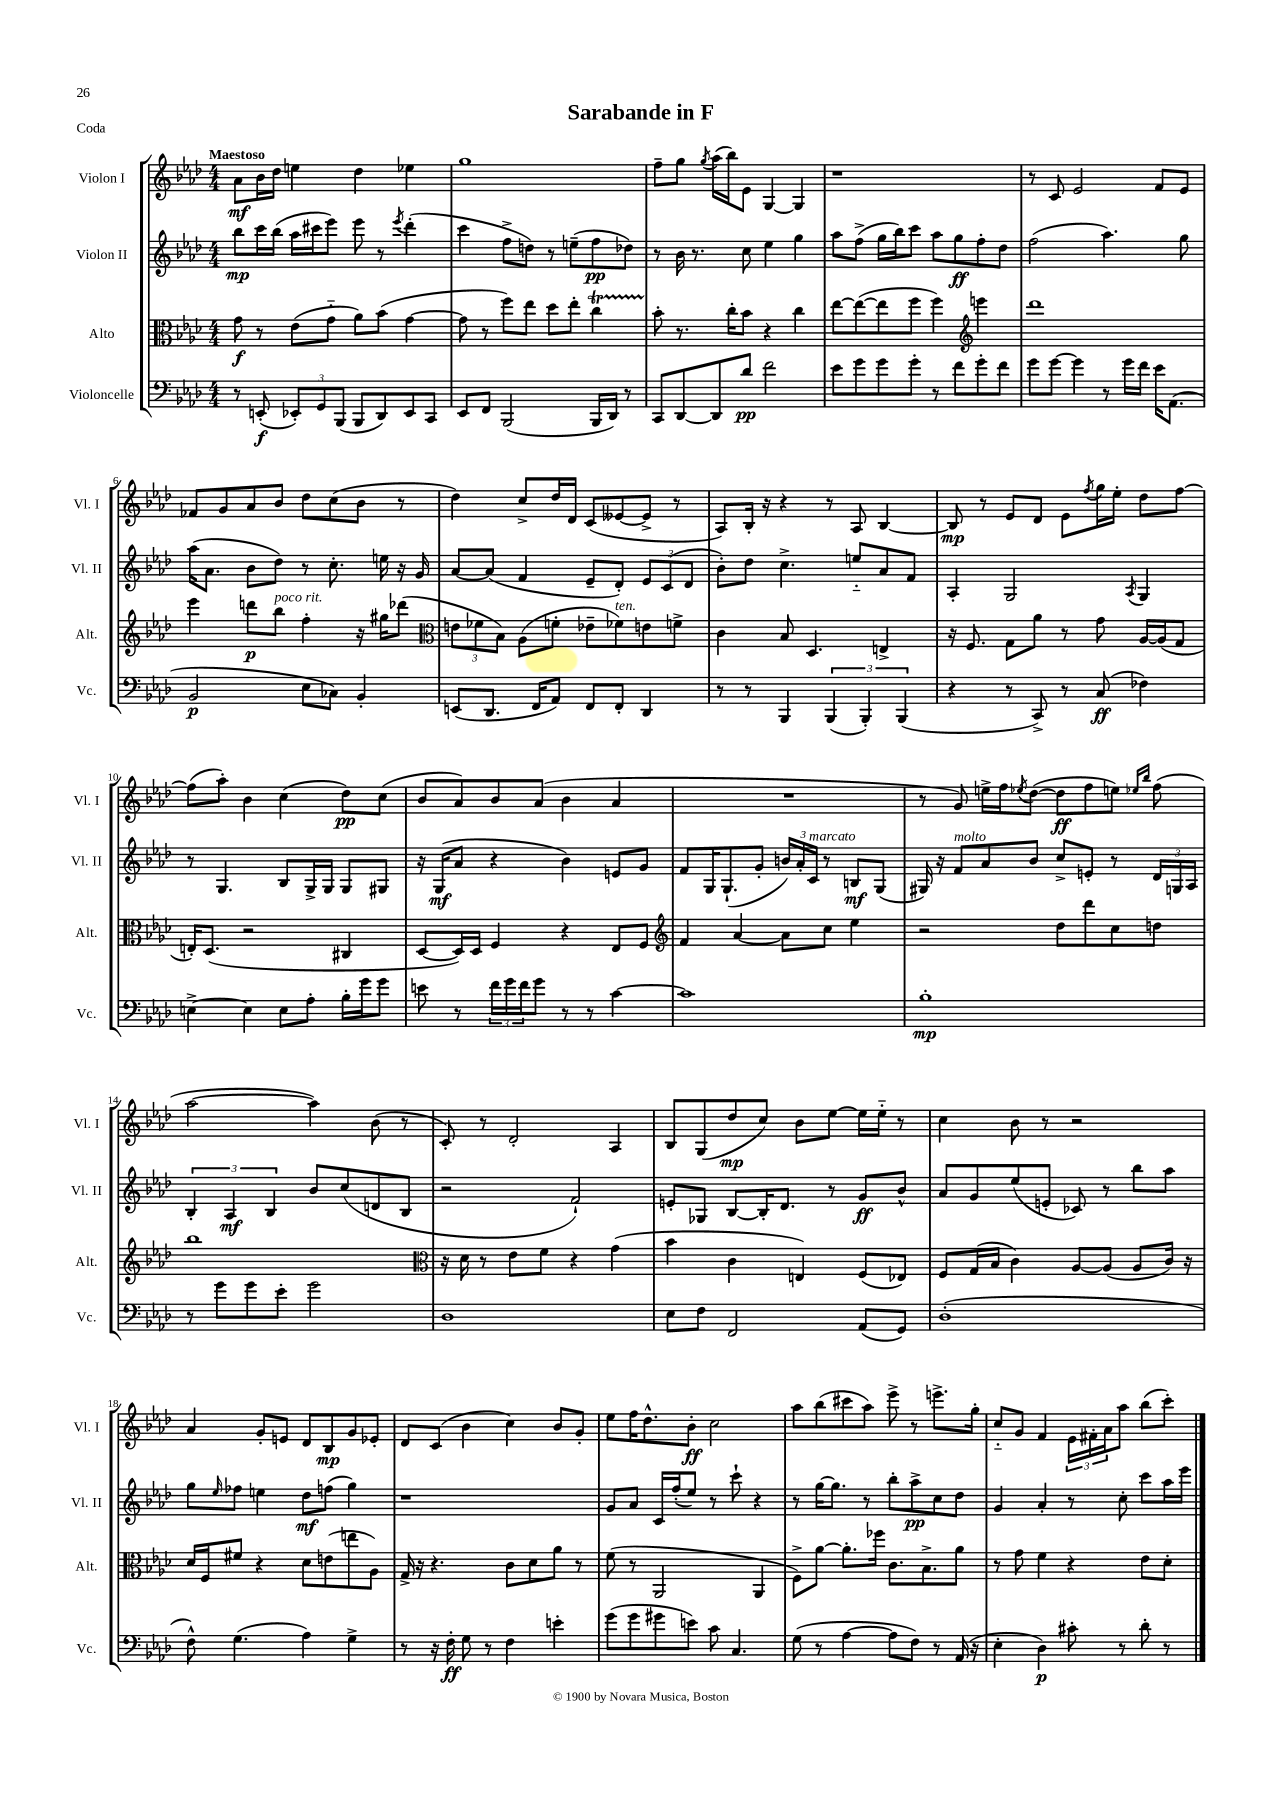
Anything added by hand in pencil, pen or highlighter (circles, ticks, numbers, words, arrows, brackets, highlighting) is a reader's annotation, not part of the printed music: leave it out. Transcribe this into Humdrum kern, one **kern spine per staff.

**kern	**dynam	**kern	**dynam	**kern	**dynam	**kern	**dynam
*part4	*part4	*part3	*part3	*part2	*part2	*part1	*part1
*staff4	*staff4	*staff3	*staff3	*staff2	*staff2	*staff1	*staff1
*I"Violoncelle	*	*I"Alto	*	*I"Violon II	*	*I"Violon I	*
*I'Vc.	*	*I'Alt.	*	*I'Vl. II	*	*I'Vl. I	*
*clefF4	*	*clefC3	*	*clefG2	*	*clefG2	*
*k[b-e-a-d-]	*	*k[b-e-a-d-]	*	*k[b-e-a-d-]	*	*k[b-e-a-d-]	*
*M4/4	*	*M4/4	*	*M4/4	*	*M4/4	*
=1	=1	=1	=1	=1	=1	=1	=1
!	!	!	!	!	!	!LO:TX:a:B:t=Maestoso	!
8r	.	8g\	f	8bb-\L	mp	8a-\L	mf
(8EEn'/	f	8r	.	16ccc\L	.	16b-\L	.
.	.	.	.	(16bb-\JJ	.	16dd-\JJ	.
12EE-X'/L)	.	(8e-\L	.	16aa-\LL	.	4een\	.
.	.	.	.	16ccc#X\J	.	.	.
12GG/	.	.	.	.	.	.	.
.	.	8g\J	.	8eee-\J)	.	.	.
(12BBB-/J	.	.	.	.	.	.	.
8BBB-/L	.	8a-\L)	.	8eee-\	.	4dd-\	.
8DD-/)	.	(8b-\J	.	8r	.	.	.
.	.	.	.	8qeee-/	.	.	.
8EE-/	.	[4g\	.	(4ddd-'\	.	4ee-X\	.
8CC/J	.	.	.	.	.	.	.
=2	=2	=2	=2	=2	=2	=2	=2
8EE-/L	.	8g\]	.	4ccc\	.	1gg	.
8FF/J	.	8r	.	.	.	.	.
(2BBB-/	.	8ff\L)	.	8ff^\L	.	.	.
.	.	8ee-\J	.	8ddn\J)	.	.	.
.	.	8dd-\L	.	8r	.	.	.
.	.	8ee-'\J	.	(8een~\L	.	.	.
16BBB-/LL	.	4cct\	.	8ff\	pp	.	.
16DD-/JJ)	.	.	.	.	.	.	.
8r	.	.	.	8dd-X\J)	.	.	.
=3	=3	=3	=3	=3	=3	=3	=3
8CC/L	.	8b-'\	.	8r	.	8ff~\L	.
[8DD-/	.	8.r	.	16b-\	.	8gg\J	.
.	.	.	.	8.r	.	.	.
.	.	.	.	.	.	8qgg/	.
8DD-/]	.	.	.	.	.	(16aa-\LL	.
.	.	16cc'\KL	.	.	.	16bb-\J)	.
8d-/J	pp	8b-\J	.	8cc\	.	8e-\J	.
2f\	.	4r	.	4ee-\	.	[4G/	.
.	.	4cc\	.	4gg\	.	4G/]	.
=4	=4	=4	=4	=4	=4	=4	=4
8e-\L	.	[8ee-\L	.	8aa-\L	.	1r	.
8g\	.	(8ee-\_	.	(8ff^\J	.	.	.
8g\	.	8ee-\]	.	16gg\LL	.	.	.
.	.	.	.	16bb-\J)	.	.	.
8g'\J	.	8ff\J	.	8ccc\J	.	.	.
8r	.	4ff\)	.	8aa-\L	.	.	.
8f\L	.	.	.	8gg\	ff	.	.
*	*	*clefG2	*	*	*	*	*
8g'\	.	4eeen\	.	8ff'\	.	.	.
8f\J	.	.	.	8dd-\J	.	.	.
=5	=5	=5	=5	=5	=5	=5	=5
8g\L	.	1ddd-	.	(2ff\	.	8r	.
[8g\J	.	.	.	.	.	8c/	.
4g\]	.	.	.	.	.	2e-/	.
8r	.	.	.	4.aa-\)	.	.	.
16g\LL	.	.	.	.	.	.	.
16f\JJ	.	.	.	.	.	.	.
16e-\KL	.	.	.	.	.	8f/L	.
(8.AA-\J	.	.	.	.	.	.	.
.	.	.	.	8gg\	.	8e-/J	.
!!LO:LB:g=z
=6	=6	=6	=6	=6	=6	=6	=6
2BB-/	p	4eee-\	.	(16aa-\KL	.	8f-X/L	.
.	.	.	.	8.a-\J	.	.	.
.	.	.	.	.	.	8g/	.
.	.	8dddn\L	p	8b-\L	.	8a-/	.
!	!	!LO:TX:a:i:t=poco rit.	!	!	!	!	!
.	.	8bb-\J	.	8dd-\J)	.	8b-/J	.
8E-\L	.	4ff'\	.	8r	.	8dd-\L	.
8C-X\J)	.	.	.	8.cc'\	.	(8cc\	.
4BB-'/	.	16r	.	.	.	8b-\J	.
.	.	16gg#X\KL	.	16een\	.	.	.
.	.	(8ddd-X\J	.	16r	.	8r	.
.	.	.	.	16g/	.	.	.
=7	=7	=7	=7	=7	=7	=7	=7
*	*	*clefC3	*	*	*	*	*
(8EEn/L	.	12en\L	.	[8a-/L	.	4dd-\)	.
.	.	12f-X\	.	.	.	.	.
8.DD-/J	.	.	.	(8a-/J]	.	.	.
.	.	12B-\J)	.	.	.	.	.
.	.	(8A-\L	.	4f/	.	8cc^/L	.
16FF/KL	.	.	.	.	.	.	.
8AA-/J)	.	8fn'\J	.	.	.	16dd-/L	.
.	.	.	.	.	.	16d-/JJ	.
8FF/L	.	8e-X~\L	.	8e-~/L	.	(8c/L	.
!	!	!LO:TX:a:i:t=ten.	!	!	!	!	!
8FF'/J	.	8f-X\)	.	8d-'/J)	.	[8e--X/	.
4DD-/	.	8en\	.	12e-/L	.	8e--^/J]	.
.	.	.	.	(12c/	.	.	.
.	.	8fn^\J	.	.	.	8r	.
.	.	.	.	12d-/J	.	.	.
=8	=8	=8	=8	=8	=8	=8	=8
8r	.	4c\	.	8b-'\L)	.	8A-/L)	.
8r	.	.	.	8dd-\J	.	16B-'/Jk	.
.	.	.	.	.	.	16r	.
4BBB-/	.	8B-/	.	4.cc^\	.	4r	.
.	.	4.D-/	.	.	.	.	.
(6BBB-/	.	.	.	.	.	8r	.
.	.	.	.	8een/L	.	8A-/	.
6BBB-'/)	.	.	.	.	.	.	.
.	.	4En^/	.	8a-/	.	[4B-/	.
(6BBB-/	.	.	.	.	.	.	.
.	.	.	.	8f/J	.	.	.
=9	=9	=9	=9	=9	=9	=9	=9
4r	.	16r	.	4A-'/	.	8B-/]	mp
.	.	8.F/	.	.	.	.	.
.	.	.	.	.	.	8r	.
8r	.	8G\L	.	2G/	.	8e-/L	.
8CC^/)	.	8a-\J	.	.	.	8d-/J	.
8r	.	8r	.	.	.	8e-\L	.
.	.	.	.	.	.	8qff/	.
(8C/	ff	8g\	.	.	.	16gg\L	.
.	.	.	.	.	.	16ee-'\JJ	.
.	.	.	.	8qA-/	.	.	.
4F-X\)	.	[16A-/LL	.	4G/	.	8dd-\L	.
.	.	(16A-/J]	.	.	.	.	.
.	.	8G/J	.	.	.	[8ff\J	.
!!LO:LB:g=z
=10	=10	=10	=10	=10	=10	=10	=10
[4En^\	.	16En'/KL)	.	8r	.	(8ff\L]	.
.	.	(8.D-/J	.	.	.	.	.
.	.	.	.	4.G/	.	8aa-'\J)	.
4E\]	.	2r	.	.	.	4b-\	.
8E\L	.	.	.	8B-/L	.	(4cc\	.
8A-'\J	.	.	.	16G^/L	.	.	.
.	.	.	.	16G/JJ	.	.	.
16B-'\LL	.	4C#X/	.	8G/L	.	8dd-\L)	pp
16g\J	.	.	.	.	.	.	.
8g\J	.	.	.	8G#X/J	.	(8cc\J	.
=11	=11	=11	=11	=11	=11	=11	=11
8en\	.	[8D-/L	.	16r	.	8b-/L	.
.	.	.	.	(16G/KL	mf	.	.
8r	.	16D-/L])	.	8a-/J	.	8a-/)	.
.	.	16D-/JJ	.	.	.	.	.
24f\LL	.	4F/	.	4r	.	8b-/	.
24g\	.	.	.	.	.	.	.
24f\J	.	.	.	.	.	.	.
8g\J	.	.	.	.	.	(8a-/J	.
8r	.	4r	.	4b-\)	.	4b-\	.
8r	.	.	.	.	.	.	.
[4c\	.	8E-/L	.	8en/L	.	4a-/	.
.	.	8F/J	.	8g/J	.	.	.
=12	=12	=12	=12	=12	=12	=12	=12
*	*	*clefG2	*	*	*	*	*
1c]	.	4f/	.	8f/L	.	1r	.
.	.	.	.	16G/K	.	.	.
.	.	.	.	(8.G`/	.	.	.
.	.	[4a-/	.	.	.	.	.
.	.	.	.	8g'/J	.	.	.
.	.	8a-\L]	.	24bn/LL)	.	.	.
.	.	.	.	24a-'/	.	.	.
!	!	!	!	!LO:TX:a:i:t=marcato	!	!	!
.	.	.	.	24c/JJ	.	.	.
.	.	8cc\J	.	8r	.	.	.
.	.	4ee-\	.	8Bn/L	mf	.	.
.	.	.	.	(8G/J	.	.	.
=13	=13	=13	=13	=13	=13	=13	=13
1B-'	mp	2r	.	16G#X/)	.	8r	.
.	.	.	.	16r	.	.	.
!	!	!	!	!LO:TX:a:i:t=molto	!	!	!
.	.	.	.	8f/L	.	8g/)	.
.	.	.	.	8a-/	.	16een^\LL	.
.	.	.	.	.	.	16ff\J	.
.	.	.	.	.	.	8qee-X/	.
.	.	.	.	8b-/J	.	([8dd-\J	.
.	.	8dd-\L	.	8cc^/L	.	8dd-\L]	ff
.	.	8ddd-\	.	8en'/J	.	8ff\	.
.	.	8cc\	.	8r	.	8een\J)	.
.	.	.	.	.	.	16qqee-X/LL	.
.	.	.	.	.	.	16qqbb-/JJ	.
.	.	8ddn\J	.	24d-/LL	.	(8ff\	.
.	.	.	.	24Gn/	.	.	.
.	.	.	.	24A-/JJ	.	.	.
!!LO:LB:g=z
=14	=14	=14	=14	=14	=14	=14	=14
8r	.	1bb-	.	6B-'/	.	[2aa-\	.
8g\L	.	.	.	.	.	.	.
.	.	.	.	6A-/	mf	.	.
8g\	.	.	.	.	.	.	.
.	.	.	.	6B-/	.	.	.
8e-'\J	.	.	.	.	.	.	.
2g\	.	.	.	8b-/L	.	4aa-\])	.
.	.	.	.	(8cc/	.	.	.
.	.	.	.	8dn/	.	(8b-\	.
.	.	.	.	8B-/J	.	8r	.
=15	=15	=15	=15	=15	=15	=15	=15
*	*	*clefC3	*	*	*	*	*
1D-	.	16r	.	2r	.	8c'/)	.
.	.	16d-\	.	.	.	.	.
.	.	8r	.	.	.	8r	.
.	.	8e-\L	.	.	.	2d-'/	.
.	.	8f\J	.	.	.	.	.
.	.	4r	.	2f`/)	.	.	.
.	.	(4g\	.	.	.	4A-/	.
=16	=16	=16	=16	=16	=16	=16	=16
8E-\L	.	4b-\	.	8en'/L	.	8B-/L	.
8F\J	.	.	.	8G-X/J	.	(8G/	.
2FF/	.	4c\	.	[8B-/L	.	8dd-/	mp
.	.	.	.	16B-'/K]	.	8cc/J)	.
.	.	.	.	8.d-/J	.	.	.
.	.	4En/)	.	.	.	8b-\L	.
.	.	.	.	8r	.	[8ee-\J	.
(8AA-/L	.	(8F/L	.	8g/L	ff	16ee-\LL]	.
.	.	.	.	.	.	16ee-\JJ	.
8GG/J)	.	8E-X/J)	.	8b-^^/J	.	8r	.
=17	=17	=17	=17	=17	=17	=17	=17
(1D-'	.	8F/L	.	8a-/L	.	4cc\	.
.	.	(16G/L	.	8g/	.	.	.
.	.	16B-/JJ	.	.	.	.	.
.	.	4c\)	.	(8ee-/	.	8b-\	.
.	.	.	.	8en'/J	.	8r	.
.	.	[8A-/L	.	8c-X/)	.	2r	.
.	.	(8A-/J]	.	8r	.	.	.
.	.	8A-/L	.	8bb-\L	.	.	.
.	.	16c/Jk)	.	8aa-\J	.	.	.
.	.	16r	.	.	.	.	.
!!LO:LB:g=z
=18	=18	=18	=18	=18	=18	=18	=18
8F^^\)	.	16d-/LL	.	8gg\L	.	4a-/	.
.	.	16F/J	.	.	.	.	.
.	.	.	.	16qqee-/	.	.	.
(4.G\	.	8f#X/J	.	8ff-X\J	.	.	.
.	.	4r	.	4een\	.	8g'/L	.
.	.	.	.	.	.	8en/J	.
4A-\)	.	8d-\L	.	8dd-\L	mf	8d-/L	.
.	.	(8en\	.	(8ffn\J	.	8B-/	mp
4G^\	.	8een\	.	4gg\)	.	8g/	.
.	.	8A-\J)	.	.	.	8e-X'/J	.
=19	=19	=19	=19	=19	=19	=19	=19
8r	.	16G^/	.	1r	.	8d-/L	.
.	.	16r	.	.	.	.	.
16r	.	4.r	.	.	.	(8c/J	.
16F'\	ff	.	.	.	.	.	.
8G\	.	.	.	.	.	4b-\	.
8r	.	.	.	.	.	.	.
4F\	.	8c\L	.	.	.	4cc\)	.
.	.	8d-\	.	.	.	.	.
4en'\	.	8a-\J	.	.	.	8b-/L	.
.	.	8r	.	.	.	8g'/J	.
=20	=20	=20	=20	=20	=20	=20	=20
(8g\L	.	(8f\	.	8g/L	.	8ee-\L	.
8g\	.	8r	.	8a-/J	.	16ff\K	.
.	.	.	.	.	.	8.dd-^^\	.
8g#X\	.	2AA-/	.	16c/LL	.	.	.
.	.	.	.	(16ff'/J	.	.	.
8en\J)	.	.	.	8ee-/J)	.	8b-'\J	ff
8c\	.	.	.	8r	.	2cc\	.
4.C/	.	.	.	8ccc`\	.	.	.
.	.	4AA-/	.	4r	.	.	.
=21	=21	=21	=21	=21	=21	=21	=21
(8G\	.	8F^\L)	.	8r	.	8aa-\L	.
8r	.	[8a-\J	.	[16gg\KL	.	(8bb-\	.
.	.	.	.	8.gg\J]	.	.	.
[4A-\	.	8.a-'\L]	.	.	.	8ccc#X\	.
.	.	.	.	8r	.	8aa-\J)	.
.	.	16ff-X\Jk	.	.	.	.	.
8A-\L]	.	8.c\L	.	8bb-'\L	.	8eee-^\	.
8F\J)	.	.	.	8aa-^\	pp	8r	.
.	.	8.B-^\	.	.	.	.	.
8r	.	.	.	8cc\	.	8.eeen^\L	.
(16AA-/	.	8a-\J	.	8dd-\J	.	.	.
16r	.	.	.	.	.	16gg'\Jk	.
=22	=22	=22	=22	=22	=22	=22	=22
4E-'\	.	8r	.	4g/	.	8cc/L	.
.	.	8g\	.	.	.	8g/J	.
4D-\)	p	4f\	.	4a-'/	.	4f/	.
8c#X'\	.	4r	.	8r	.	24e-\LL	.
.	.	.	.	.	.	24f#X'\	.
.	.	.	.	.	.	24a-\J	.
8r	.	.	.	8cc'\	.	8aa-\J	.
8d-'\	.	8e-\L	.	8ccc\L	.	(8bb-\L	.
8r	.	8d-'\J	.	16aa-\L	.	8ccc'\J)	.
.	.	.	.	16eee-\JJ	.	.	.
==	==	==	==	==	==	==	==
*-	*-	*-	*-	*-	*-	*-	*-
